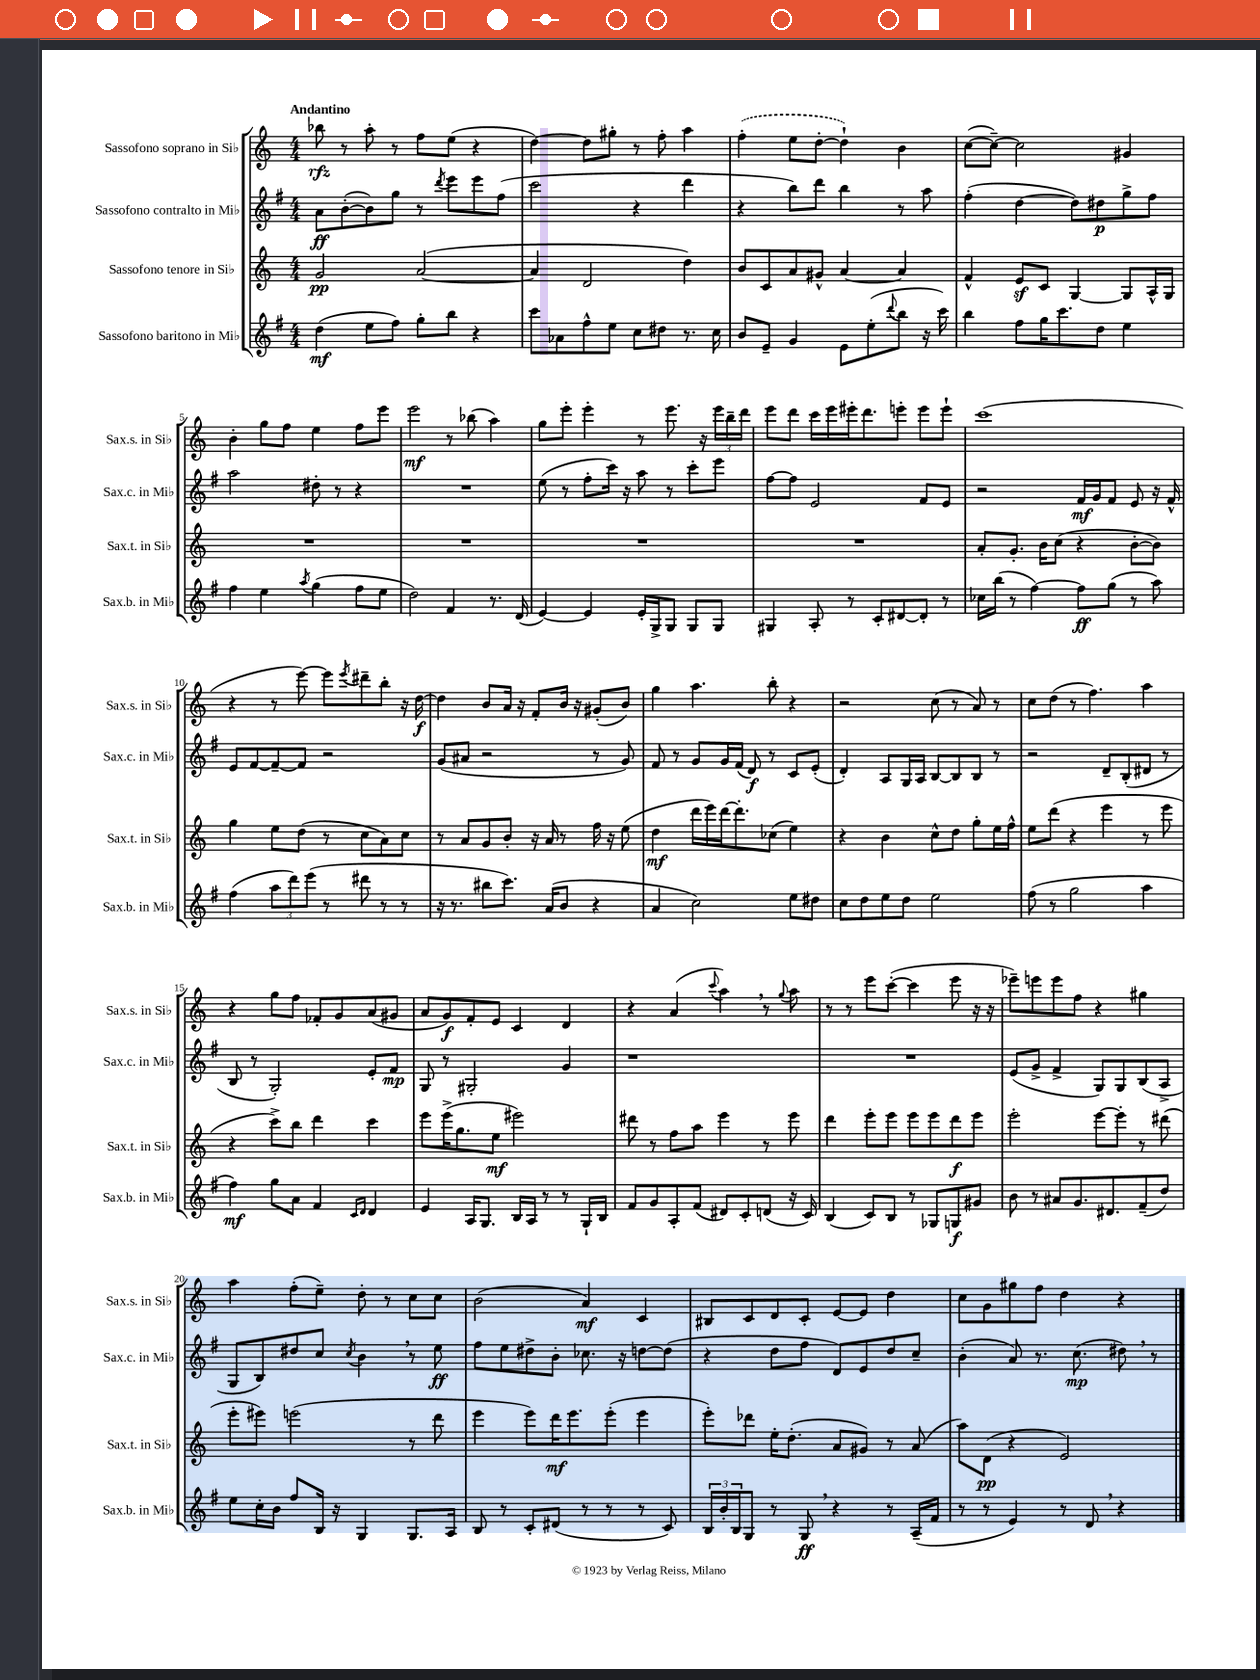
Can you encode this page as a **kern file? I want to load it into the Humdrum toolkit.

**kern	**dynam	**kern	**dynam	**kern	**dynam	**kern	**dynam
*part4	*part4	*part3	*part3	*part2	*part2	*part1	*part1
*staff4	*staff4	*staff3	*staff3	*staff2	*staff2	*staff1	*staff1
*I"Sassofono baritono in Mi♭	*	*I"Sassofono tenore in Si♭	*	*I"Sassofono contralto in Mi♭	*	*I"Sassofono soprano in Si♭	*
*I'Sax.b. in Mi♭	*	*I'Sax.t. in Si♭	*	*I'Sax.c. in Mi♭	*	*I'Sax.s. in Si♭	*
*clefG2	*	*clefG2	*	*clefG2	*	*clefG2	*
*k[f#]	*	*k[]	*	*k[f#]	*	*k[]	*
*M4/4	*	*M4/4	*	*M4/4	*	*M4/4	*
=1	=1	=1	=1	=1	=1	=1	=1
!	!	!	!	!	!	!LO:TX:a:B:t=Andantino	!
(4dd\	mf	2g/	pp	8a\L	ff	8bb-X\	rfz
.	.	.	.	([8b'\	.	8r	.
8ee\L	.	.	.	8b\])	.	8aa'\	.
8ff#\J)	.	.	.	8gg\J	.	8r	.
8gg'\L	.	([2a/	.	8r	.	8ff\L	.
.	.	.	.	8qddd/	.	.	.
8bb\J	.	.	.	8eee\L	.	(8ee\J	.
4r	.	.	.	8eee\	.	4r	.
.	.	.	.	(8ff#\J	.	.	.
=2	=2	=2	=2	=2	=2	=2	=2
8ccc\L	.	4a/]	.	2ccc\	.	[4dd\)	.
8a-X\	.	.	.	.	.	.	.
8ff#^^\	.	2d/	.	.	.	8dd\L]	.
8ee\J	.	.	.	.	.	8gg#X'\J	.
8cc\L	.	.	.	4r	.	8r	.
8dd#X\J	.	.	.	.	.	8ff'\	.
8.r	.	4dd\)	.	4ddd\	.	4aa\	.
16cc\	.	.	.	.	.	.	.
=3	=3	=3	=3	=3	=3	=3	=3
8b/L	.	8b/L	.	4r	.	(4ff'\	.
8e~/J	.	8c/	.	.	.	.	.
4g/	.	8a/	.	8bb\L)	.	8ee\L	.
.	.	8g#X^^/J	.	8ddd\J	.	[8dd'\J	.
8e\L	.	[4a/	.	4bb\	.	4dd`\])	.
(8ee'\	.	.	.	.	.	.	.
8qqddd/	.	.	.	.	.	.	.
8bb\J	.	4a/]	.	8r	.	4b\	.
16r	.	.	.	8aa\	.	.	.
16ccc\)	.	.	.	.	.	.	.
=4	=4	=4	=4	=4	=4	=4	=4
4bb\	.	4f^^/	.	(4ff#'\	.	([8cc\L	.
.	.	.	.	.	.	8cc~\J_)	.
8ff#\L	.	8ez/L	.	[4dd\	.	2cc\]	.
16gg\K	.	8c/J	.	.	.	.	.
8.ccc\	.	.	.	.	.	.	.
.	.	[4G/	.	8dd\L])	.	.	.
8dd\J	.	.	.	8dd#X\	p	.	.
4ee\	.	8G/L]	.	8gg^\	.	4g#X/	.
.	.	16A^^/L	.	8ff#\J	.	.	.
.	.	16G/JJ	.	.	.	.	.
!!LO:LB:g=z
=5	=5	=5	=5	=5	=5	=5	=5
4ff#\	.	1r	.	2aa\	.	4b'\	.
4ee\	.	.	.	.	.	8gg\L	.
.	.	.	.	.	.	8ff\J	.
8qaa/	.	.	.	.	.	.	.
(4gg\	.	.	.	8dd#X'\	.	4ee\	.
.	.	.	.	8r	.	.	.
8ff#\L	.	.	.	4r	.	8ff\L	.
8ee\J	.	.	.	.	.	8eee\J	.
=6	=6	=6	=6	=6	=6	=6	=6
2dd\)	.	1r	.	1r	.	2eee\	mf
4f#/	.	.	.	.	.	8r	.
.	.	.	.	.	.	(8bb-X\	.
8.r	.	.	.	.	.	4aa\)	.
(16d/	.	.	.	.	.	.	.
=7	=7	=7	=7	=7	=7	=7	=7
[4e/)	.	1r	.	(8ee\	.	8gg\L	.
.	.	.	.	8r	.	8eee'\J	.
4e/]	.	.	.	8ff#'\L	.	4eee'\	.
.	.	.	.	16ccc\Jk)	.	.	.
.	.	.	.	16r	.	.	.
16e'/LL	.	.	.	8aa\	.	8r	.
16G^/J	.	.	.	.	.	.	.
8G/J	.	.	.	8r	.	8.eee\	.
8G/L	.	.	.	8ccc'\L	.	.	.
.	.	.	.	.	.	16r	.
8G/J	.	.	.	8eee\J	.	24eee\LL	.
.	.	.	.	.	.	24bb~\	.
.	.	.	.	.	.	24ddd\JJ	.
=8	=8	=8	=8	=8	=8	=8	=8
4G#X/	.	1r	.	[8ff#\L	.	8eee\L	.
.	.	.	.	8ff#\J]	.	8ddd\J	.
8A'/	.	.	.	2e/	.	16ccc\LL	.
.	.	.	.	.	.	16eee\	.
8r	.	.	.	.	.	16eee#X'\J	.
.	.	.	.	.	.	8.ddd\	.
8c'/L	.	.	.	.	.	.	.
[8d#X/	.	.	.	.	.	8eeen'\J	.
8d#'/J]	.	.	.	8f#/L	.	8eee\L	.
8r	.	.	.	8e/J	.	8eee`\J	.
=9	=9	=9	=9	=9	=9	=9	=9
16cc-X\LL	.	8a'/L	.	2r	.	(1ccc	.
(16bb\JJ	.	.	.	.	.	.	.
8r	.	8.g'/J	.	.	.	.	.
[4ff#\)	.	.	.	.	.	.	.
.	.	16b\KL	.	.	.	.	.
.	.	(8cc\J	.	.	.	.	.
8ff#\L]	ff	4r	.	16f#/LL	mf	.	.
.	.	.	.	16g/J	.	.	.
(8gg\J	.	.	.	8f#/J	.	.	.
8r	.	[8b'\L	.	8e/	.	.	.
8aa\)	.	8b\J])	.	16r	.	.	.
.	.	.	.	16f#^^/	.	.	.
!!LO:LB:g=z
=10	=10	=10	=10	=10	=10	=10	=10
(4ff#\	.	4gg\	.	8e/L	.	4r	.
.	.	.	.	[8f#/	.	.	.
12aa\L	.	8ee\L	.	8f#~/_	.	8r	.
12ddd\)	.	.	.	.	.	.	.
.	.	(8dd\J	.	8f#/J]	.	[8eee\)	.
(12eee\J	.	.	.	.	.	.	.
8r	.	8r	.	2r	.	8eee\L]	.
.	.	.	.	.	.	8qeee/	.
8ddd#X\	.	8cc\L	.	.	.	8ddd#X~\	.
8r	.	8a\)	.	.	.	8bb'\J	.
8r	.	8cc\J	.	.	.	16r	.
.	.	.	.	.	.	[16dd\	f
=11	=11	=11	=11	=11	=11	=11	=11
16r	.	8r	.	(8g/L	.	4dd\]	.
8.r	.	.	.	.	.	.	.
.	.	8a/L	.	8a#X/J	.	.	.
8bb#X\L	.	8g/	.	2r	.	8b/L	.
8.ccc\J)	.	8b'/J	.	.	.	16a/Jk	.
.	.	.	.	.	.	16r	.
.	.	16r	.	.	.	8f'/L	.
(16a/KL	.	16a/	.	.	.	.	.
8b/J	.	8r	.	.	.	16b/Jk	.
.	.	.	.	.	.	16r	.
4r	.	16ff\	.	8r	.	(8g#X'/L	.
.	.	16r	.	.	.	.	.
.	.	(8ee\	.	8g/)	.	8b/J)	.
=12	=12	=12	=12	=12	=12	=12	=12
4a/	.	4dd\	mf	8f#/	.	4gg\	.
.	.	.	.	8r	.	.	.
2cc\)	.	16ddd\LL	.	8g/L	.	4.aa\	.
.	.	16eee\)	.	.	.	.	.
.	.	[16ddd\J	.	16g/L	.	.	.
.	.	8.ddd'\]	.	(16f#/JJ	.	.	.
.	.	.	.	8d/)	f	.	.
.	.	(8cc-X\J	.	8r	.	8bb'\	.
8ee\L	.	4ee\)	.	8c/L	.	4r	.
8dd#X\J	.	.	.	(8e'/J	.	.	.
=13	=13	=13	=13	=13	=13	=13	=13
8cc\L	.	4r	.	4d'/)	.	2r	.
8dd\	.	.	.	.	.	.	.
8ee\	.	4b\	.	8A/L	.	.	.
8dd\J	.	.	.	16G/L	.	.	.
.	.	.	.	16A/JJ	.	.	.
2ee\	.	8cc^^\L	.	[8B/L	.	(8cc\	.
.	.	8dd\J	.	8B/]	.	8r	.
.	.	8gg'\L	.	8B/J	.	8a/)	.
.	.	16ee\L	.	8r	.	8r	.
.	.	16ff^^\JJ	.	.	.	.	.
=14	=14	=14	=14	=14	=14	=14	=14
(8ff#\	.	8ee\L	.	2r	.	8cc\L	.
8r	.	(8ddd\J	.	.	.	(8dd\J	.
2gg\	.	4r	.	.	.	8r	.
.	.	.	.	.	.	4.ff\)	.
.	.	4eee\	.	8d~/L	.	.	.
.	.	.	.	(8B'/	.	.	.
4aa\	.	8r	.	8d#X/J	.	4aa\	.
.	.	8eee\	.	8r	.	.	.
!!LO:LB:g=z
=15	=15	=15	=15	=15	=15	=15	=15
4ff#\)	mf	4r	.	8B/	.	4r	.
.	.	.	.	8r	.	.	.
8gg\L	.	8ccc^\L)	.	2G'/)	.	8gg\L	.
8a\J	.	8bb\J	.	.	.	8ff\J	.
4f#/	.	4ddd\	.	.	.	8f-X'/L	.
.	.	.	.	.	.	8g/	.
16qqc/LL	.	.	.	.	.	.	.
16qqd/JJ	.	.	.	.	.	.	.
4d/	.	4ccc\	.	8e'/L	.	(8a/	.
.	.	.	.	8f#/J	mp	8g#X/J	.
=16	=16	=16	=16	=16	=16	=16	=16
4e/	.	8eee\L	.	8G/	.	8a/L	.
.	.	(16eee^\K	.	8r	.	8g/)	f
.	.	8.gg\	.	.	.	.	.
16A/KL	.	.	.	2G#X'/	.	8f'/	.
8.G/J	.	.	.	.	.	.	.
.	.	8ee\J	mf	.	.	8e/J	.
16B/LL	.	2eee#X\)	.	.	.	4c/	.
16A/JJ	.	.	.	.	.	.	.
8r	.	.	.	.	.	.	.
8r	.	.	.	4g/	.	4d/	.
16G`/LL	.	.	.	.	.	.	.
16B/JJ	.	.	.	.	.	.	.
=17	=17	=17	=17	=17	=17	=17	=17
8f#/L	.	8ddd#X\	.	1r	.	4r	.
8g/	.	8r	.	.	.	.	.
8A'/	.	8ff\L	.	.	.	(4a/	.
(8f#/J	.	8aa\J	.	.	.	.	.
.	.	.	.	.	.	8qqccc/	.
8d#X/L)	.	4eee\	.	.	.	4aa,\)	.
8c'/	.	.	.	.	.	.	.
(8dn/J	.	8r	.	.	.	8r	.
.	.	.	.	.	.	8qqgg/	.
16r	.	8eee\	.	.	.	8aa\	.
16c/)	.	.	.	.	.	.	.
=18	=18	=18	=18	=18	=18	=18	=18
(4B/	.	4ddd\	.	1r	.	8r	.
.	.	.	.	.	.	8r	.
8c/L)	.	8eee'\L	.	.	.	8eee\L	.
8B/J	.	8eee\J	.	.	.	([8ccc'\J	.
8r	.	8eee\L	.	.	.	4ccc\]	.
8G-X/L	.	8eee\	.	.	.	.	.
8Gn/	f	8ddd\	f	.	.	8eee\	.
8g#X/J	.	8eee\J	.	.	.	16r	.
.	.	.	.	.	.	16r	.
=19	=19	=19	=19	=19	=19	=19	=19
8b\	.	2eee'\	.	(8e/L	.	8eee-X~\L)	.
8r	.	.	.	8g^/J	.	8eeen\	.
8a#X/L	.	.	.	4f#^/	.	8eee\	.
8.g/	.	.	.	.	.	8ff\J	.
.	.	[8eee\L	.	8G/L)	.	4r	.
8.d#X/	.	.	.	.	.	.	.
.	.	8eee'\J]	.	8G/	.	.	.
(8f#~/	.	8r	.	(8B/	.	4gg#X\	.
8dd/J)	.	(8ddd#X\	.	8A^/J	.	.	.
!!LO:LB:g=z
=20	=20	=20	=20	=20	=20	=20	=20
8ee\L	.	8eee'\L	.	8G/L	.	4aa\	.
16cc'\L	.	8eee#X\J)	.	8B/)	.	.	.
16b\JJ	.	.	.	.	.	.	.
8ff#/L	.	(2eeen\	.	8dd#X/	.	(8ff'\L	.
16B/Jk	.	.	.	8cc/J	.	8ee~\J)	.
16r	.	.	.	.	.	.	.
.	.	.	.	8qcc/	.	.	.
4G/	.	.	.	4b,\	.	8dd'\	.
.	.	.	.	.	.	8r	.
8.G/L	.	8r	.	8r	.	8cc\L	.
.	.	8ddd\	.	8ee\	ff	8cc\J	.
16A/Jk	.	.	.	.	.	.	.
=21	=21	=21	=21	=21	=21	=21	=21
8B/	.	4eee\	.	8ff#\L	.	(2b\	.
8r	.	.	.	8ee\	.	.	.
8c'/L	.	8eee\L)	.	8dd#X^\	.	.	.
(8d#X/J	.	16ddd\K	mf	8b'\J	.	.	.
.	.	8.eee\	.	.	.	.	.
8r	.	.	.	8.cc-X\	.	4a/)	mf
8r	.	(8eee'\J	.	.	.	.	.
.	.	.	.	16r	.	.	.
8r	.	4eee\	.	[8ddn\L	.	4c/	.
8c/)	.	.	.	(8dd\J]	.	.	.
=22	=22	=22	=22	=22	=22	=22	=22
24B/LL	.	8eee'\L)	.	4r	.	8B#X/L	.
24b'/	.	.	.	.	.	.	.
24B/J	.	.	.	.	.	.	.
8G/J	.	8ddd-X\J	.	.	.	8c/	.
8r	.	16ee'\KL	.	8dd\L	.	8d/	.
.	.	(8.dd'\J	.	.	.	.	.
8G,/	ff	.	.	8ff#\J	.	8c'/J	.
4r	.	8a/L	.	8d/L)	.	[8e/L	.
.	.	8g#X/J)	.	8e/	.	8e/J]	.
8r	.	8r	.	8dd/	.	4dd\	.
(16A~/LL	.	(8a/	.	8cc~/J	.	.	.
16f#/JJ	.	.	.	.	.	.	.
=23	=23	=23	=23	=23	=23	=23	=23
8r	.	8aa\L)	.	(4b'\	.	8cc\L	.
8r	.	(8d\J	pp	.	.	8g\	.
4e/)	.	4r	.	8a/)	.	8gg#X\	.
.	.	.	.	8.r	.	8ff\J	.
8r	.	2e/)	.	.	.	4dd\	.
.	.	.	.	(8.cc\	mp	.	.
8d,/	.	.	.	.	.	.	.
4r	.	.	.	8dd#X,\)	.	4r	.
.	.	.	.	8r	.	.	.
==	==	==	==	==	==	==	==
*-	*-	*-	*-	*-	*-	*-	*-
